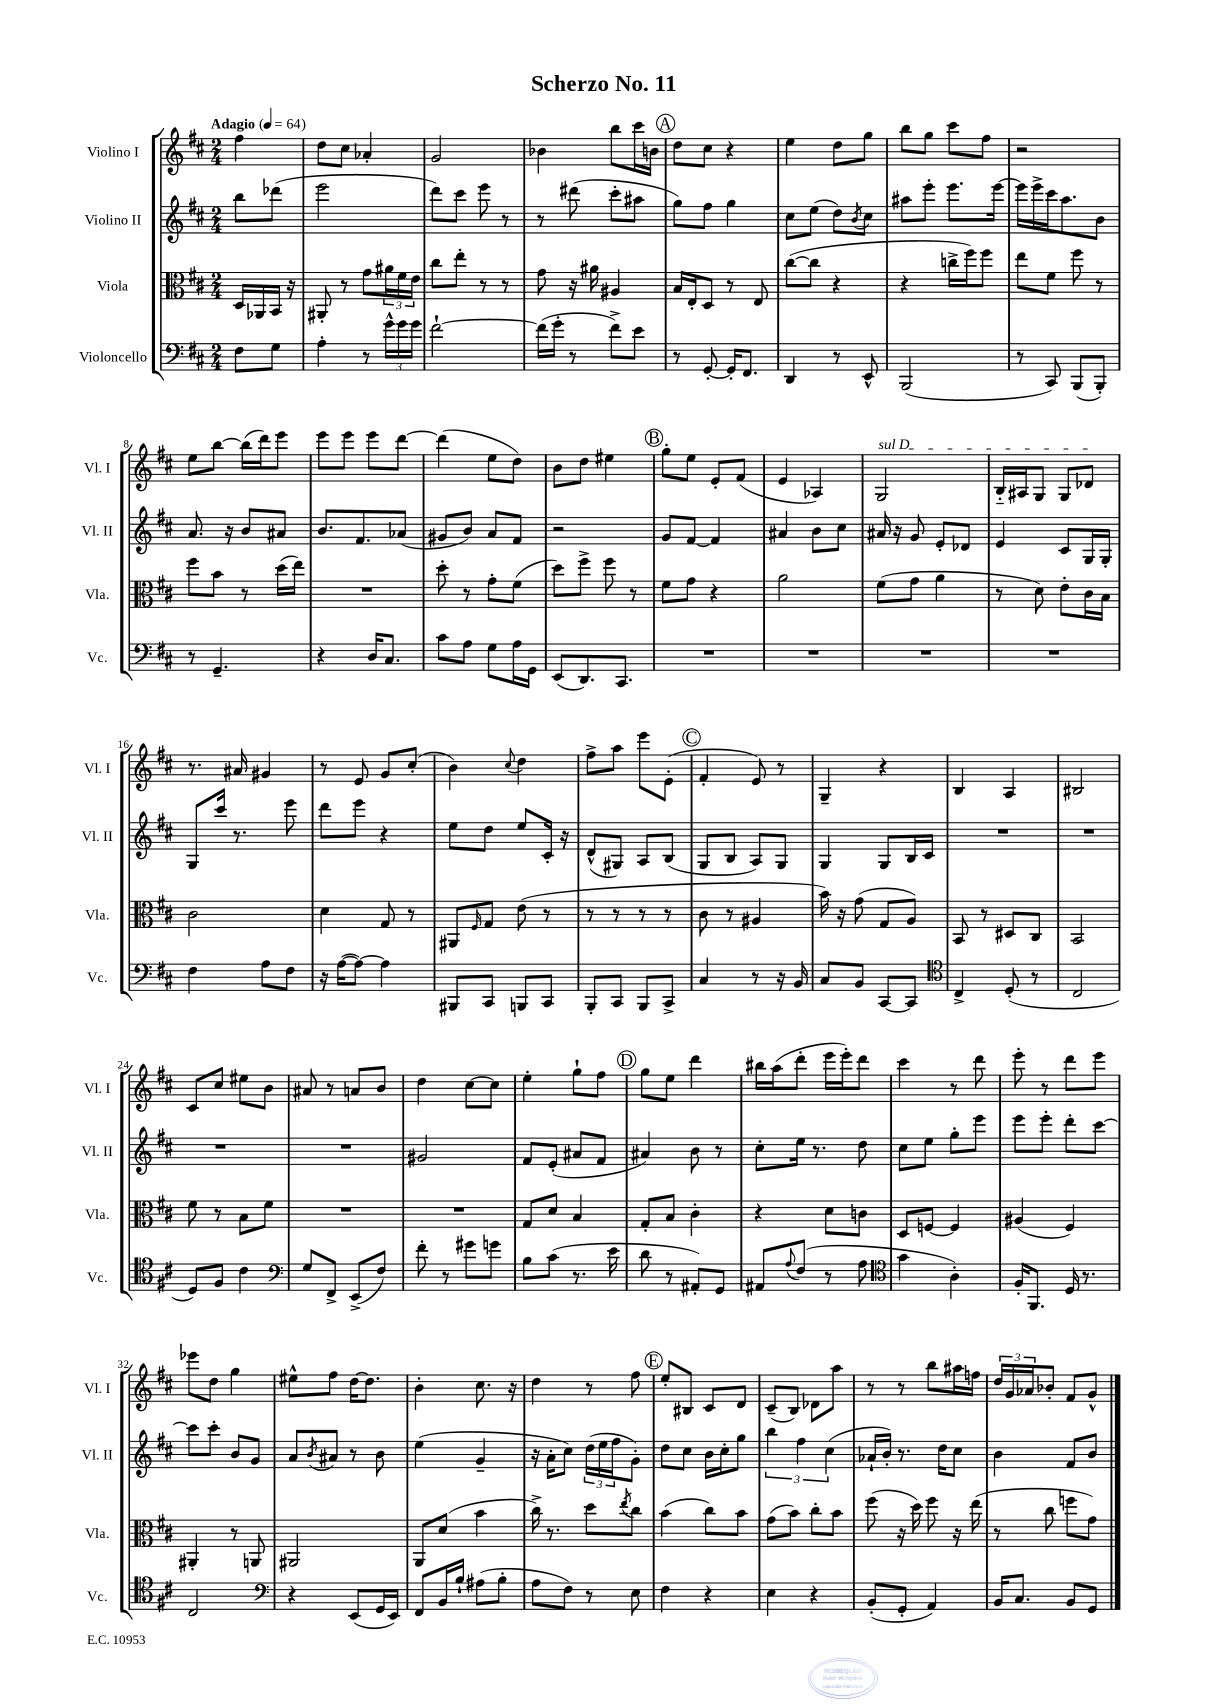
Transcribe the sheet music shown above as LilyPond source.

\header { title = "Scherzo No. 11" }
<<
\new StaffGroup <<
\new Staff = "s0" \with { instrumentName = "Violino I" shortInstrumentName = "Vl. I" } {
    \clef treble \key d \major \numericTimeSignature \time 2/4 \partial 4 \tempo "Adagio" 4 = 64
    fis''4 |
    d''8 cis''8 aes'4-. |
    g'2 |
    bes'4 b''8 cis'''16 b'16 |
    \mark \markup { \circle "A" } d''8 cis''8 r4 |
    e''4 d''8 g''8 |
    b''8 g''8 cis'''8 fis''8 |
    r2 |
    e''8 b''8~ b''16( d'''16) e'''8 |
    e'''8 e'''8 e'''8 d'''8~ |
    d'''4( e''8 d''8) |
    b'8 d''8 eis''4 |
    \mark \markup { \circle "B" } g''8-. e''8 e'8-. fis'8( |
    e'4 aes4) |
    \once \override TextSpanner.bound-details.left.text = \markup { \italic "sul D" } g2\startTextSpan |
    b16-_ ais16 g8 g8 des'8\stopTextSpan |
    r8. ais'16 gis'4 |
    r8 e'8 g'8 cis''8-.( |
    b'4) \appoggiatura { cis''8 } d''4 |
    fis''8-> a''8 e'''8 e'8-.( |
    \mark \markup { \circle "C" } fis'4-. e'8) r8 |
    g4-- r4 |
    b4 a4 |
    bis2 |
    cis'8 cis''8 eis''8 b'8 |
    ais'8 r8 a'8 b'8 |
    d''4 cis''8~ cis''8 |
    e''4-. g''8-! fis''8 |
    \mark \markup { \circle "D" } g''8 e''8 d'''4 |
    bis''16 a''16( d'''8-. e'''16 e'''16-.) d'''8 |
    cis'''4 r8 d'''8 |
    e'''8-. r8 d'''8 e'''8 |
    ees'''8 d''8 g''4 |
    eis''8-^ fis''8 d''16~ d''8. |
    b'4-. cis''8. r16 |
    d''4 r8 fis''8 |
    \mark \markup { \circle "E" } e''8-. bis8 cis'8 d'8 |
    cis'8--( b8) des'8 a''8 |
    r8 r8 b''8 ais''16 f''16 |
    \tuplet 3/2 { d''16 g'16 aes'16 } bes'8-. fis'8 g'8-^ \bar "|." |
}
\new Staff = "s1" \with { instrumentName = "Violino II" shortInstrumentName = "Vl. II" } {
    \clef treble \key d \major \numericTimeSignature \time 2/4 \partial 4
    b''8 des'''8( |
    e'''2 |
    d'''8) cis'''8 e'''8 r8 |
    r8 dis'''8( cis'''8-. ais''8 |
    \mark \markup { \circle "A" } g''8) fis''8 g''4 |
    cis''8 e''8( d''8) \acciaccatura { b'8 } cis''8 |
    ais''8 e'''8-. e'''8. e'''16~ |
    e'''16 e'''16-> cis'''16 a''8. b'8 |
    a'8. r16 b'8 ais'8 |
    b'8. fis'8. aes'8( |
    gis'8 b'8) a'8 fis'8 |
    r2 |
    \mark \markup { \circle "B" } g'8 fis'8~ fis'4 |
    ais'4 b'8 cis''8 |
    ais'16 r16 g'8 e'8-. des'8 |
    e'4 cis'8 g16 g16-. |
    g8 cis'''16 r8. e'''8 |
    d'''8 e'''8 r4 |
    e''8 d''8 e''8 cis'16-. r16 |
    d'8-^( gis8) a8 b8( |
    \mark \markup { \circle "C" } g8 b8 a8) g8 |
    g4 g8 b16 cis'16 |
    R2 |
    R2 |
    R2 |
    R2 |
    gis'2 |
    fis'8 e'8-.( ais'8 fis'8 |
    \mark \markup { \circle "D" } ais'4) b'8 r8 |
    cis''8-. e''16 r8. d''8 |
    cis''8 e''8 g''8-. e'''8 |
    e'''8 e'''8-. d'''8-. cis'''8~ |
    cis'''8 cis'''8-. b'8 g'8 |
    a'8 \acciaccatura { b'8 } ais'8 r8 b'8 |
    e''4( g'4-- |
    r16 a'16-. cis''8) \tuplet 3/2 { d''16( e''16 fis''16 } g'8-.) |
    \mark \markup { \circle "E" } d''8 cis''8 b'16 cis''16-. g''8 |
    \tuplet 3/2 { b''4 fis''4 cis''4( } |
    aes'16-! b'16-.) r8. d''16 cis''8 |
    b'4 fis'8 b'8 \bar "|." |
}
\new Staff = "s2" \with { instrumentName = "Viola" shortInstrumentName = "Vla." } {
    \clef alto \key d \major \numericTimeSignature \time 2/4 \partial 4
    d16 aes,16 b,16 r16 |
    ais,8-. r8 g'8 \tuplet 3/2 { ais'16 fis'16 e'16 } |
    cis''8 e''8-. r8 r8 |
    g'8 r16 ais'16 ais4 |
    \mark \markup { \circle "A" } b16 e16-. d8 r8 e8 |
    cis''8~( cis''8 r4 |
    r4 c''16-> fis''16) fis''8 |
    e''8 fis'8 fis''8 r8 |
    fis''8 b'8 r8 d''16( e''16) |
    R2 |
    d''8-. r8 g'8-. fis'8( |
    d''8) fis''8-> fis''8 r8 |
    \mark \markup { \circle "B" } fis'8 g'8 r4 |
    a'2 |
    fis'8( g'8 a'4 |
    r8 d'8) e'8-. cis'16 b16 |
    cis'2 |
    d'4 g8 r8 |
    ais,8 \grace { fis16 } g8 e'8( r8 |
    r8 r8 r8 r8 |
    \mark \markup { \circle "C" } cis'8 r8 ais4 |
    b'16) r16 g'8( g8 a8) |
    b,8 r8 dis8 cis8 |
    b,2 |
    fis'8 r8 b8 fis'8 |
    R2 |
    R2 |
    g8 d'8 b4 |
    \mark \markup { \circle "D" } g8-. b8 cis'4-. |
    r4 d'8 c'8 |
    d8 f8~ f4 |
    ais4( fis4) |
    ais,4-. r8 a,8 |
    ais,2 |
    a,8 d'8( b'4 |
    cis''16->) r8. d''8 \acciaccatura { e''8 } cis''8 |
    \mark \markup { \circle "E" } b'4( cis''8) b'8 |
    g'8( b'8) cis''8-. b'8 |
    fis''8( r16 d''16) fis''8 r16 e''16( |
    r8 cis''8 f''8 g'8) \bar "|." |
}
\new Staff = "s3" \with { instrumentName = "Violoncello" shortInstrumentName = "Vc." } {
    \clef bass \key d \major \numericTimeSignature \time 2/4 \partial 4
    fis8 g8 |
    a4-. r8 \tuplet 3/2 { g'16-^ g'16 g'16 } |
    fis'2~-! |
    fis'16( g'16-. r8 fis'8->) e'8 |
    \mark \markup { \circle "A" } r8 g,8~-. g,16-. fis,8. |
    d,4 r8 e,8-^ |
    b,,2( |
    r8 cis,8) b,,8( b,,8-.) |
    r8 g,4.-- |
    r4 d16 cis8. |
    cis'8 a8 g8 a16 g,16 |
    e,8( d,8.) cis,8. |
    \mark \markup { \circle "B" } R2 |
    R2 |
    R2 |
    R2 |
    fis4 a8 fis8 |
    r16 a16~( a8~) a4 |
    bis,,8 cis,8 b,,8 cis,8 |
    b,,8-. cis,8 b,,8 cis,8-> |
    \mark \markup { \circle "C" } cis4 r8 r16 b,16 |
    cis8 b,8 cis,8~ cis,8 |
    \clef tenor cis4-> d8-.( r8 |
    cis2 |
    d8) fis8 cis'4 |
    \clef bass g8 fis,8-> e,8->( fis8) |
    fis'8-. r8 gis'8 g'8 |
    b8 cis'8( r8. e'16 |
    \mark \markup { \circle "D" } d'8 r8 ais,8-.) g,8 |
    ais,8 \appoggiatura { a8 } fis8( r8 a8 |
    \clef tenor g'4 a4-.) |
    fis16-. fis,8. d16 r8. |
    cis2 |
    \clef bass r4 e,8( g,16 e,16) |
    fis,8 b,16 b16-! ais8( b8-. |
    a8 fis8) r8 e8 |
    \mark \markup { \circle "E" } fis4 r4 |
    e4 r4 |
    b,8-.( g,8-. a,4) |
    b,16 cis8. b,8 g,8 \bar "|." |
}
>>
>>
